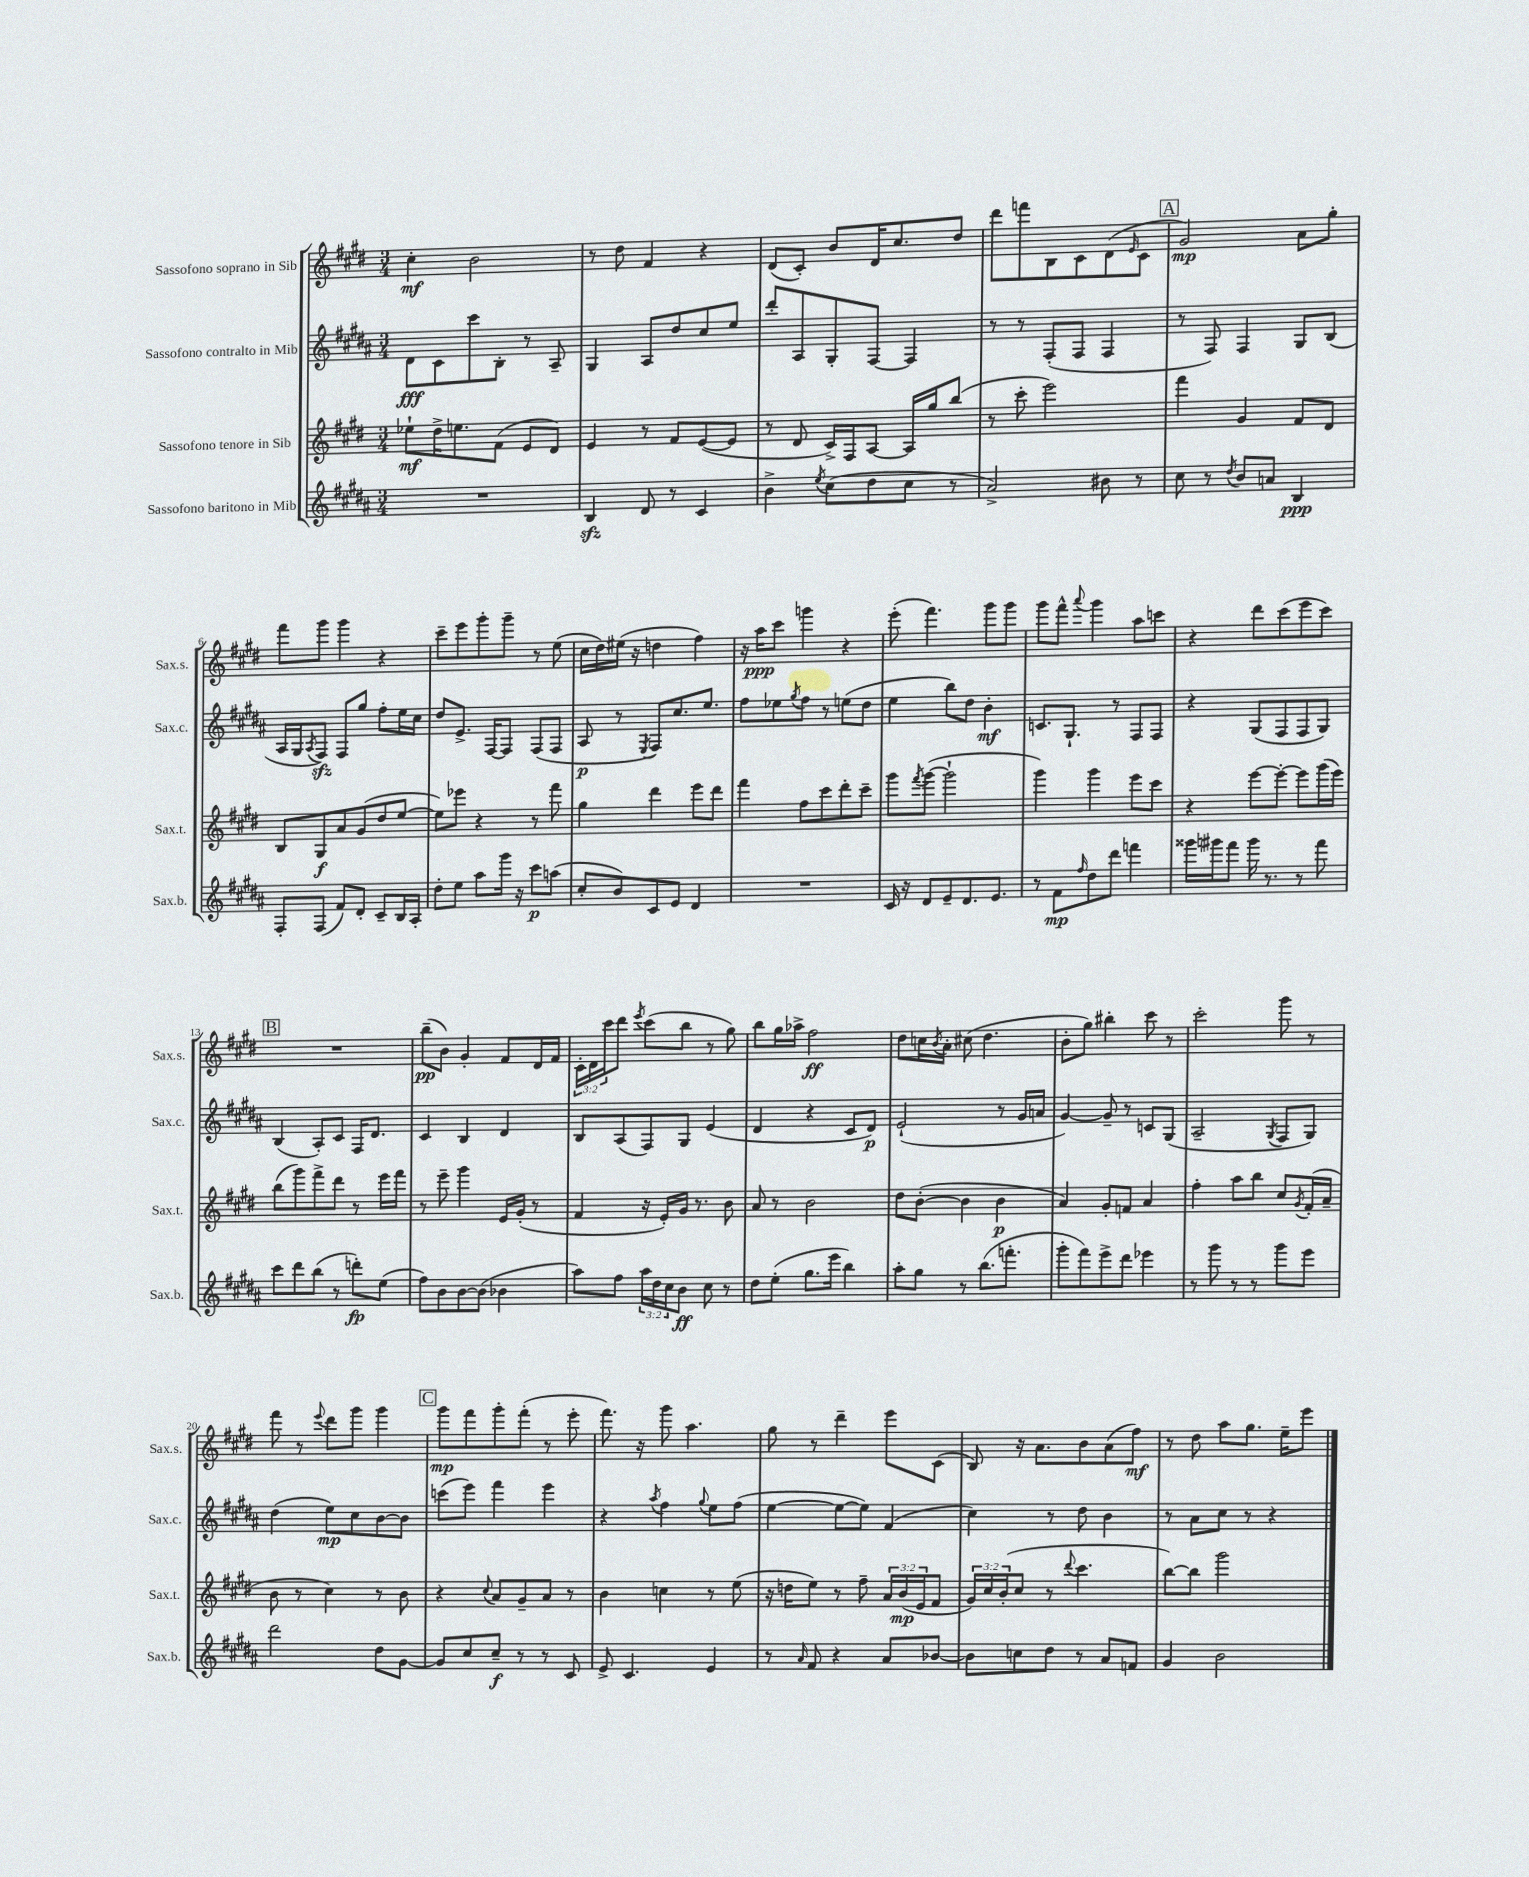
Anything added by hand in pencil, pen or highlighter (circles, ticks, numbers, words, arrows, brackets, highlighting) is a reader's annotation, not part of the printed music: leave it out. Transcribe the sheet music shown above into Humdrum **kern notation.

**kern	**dynam	**kern	**dynam	**kern	**dynam	**kern	**dynam
*part4	*part4	*part3	*part3	*part2	*part2	*part1	*part1
*staff4	*staff4	*staff3	*staff3	*staff2	*staff2	*staff1	*staff1
*I"Sassofono baritono in Mib	*	*I"Sassofono tenore in Sib	*	*I"Sassofono contralto in Mib	*	*I"Sassofono soprano in Sib	*
*I'Sax.b.	*	*I'Sax.t.	*	*I'Sax.c.	*	*I'Sax.s.	*
*clefG2	*	*clefG2	*	*clefG2	*	*clefG2	*
*k[f#c#g#d#a#]	*	*k[f#c#g#d#]	*	*k[f#c#g#d#a#]	*	*k[f#c#g#d#]	*
*M3/4	*	*M3/4	*	*M3/4	*	*M3/4	*
=1	=1	=1	=1	=1	=1	=1	=1
2.r	.	8ee-X`\L	mf	8d#\L	fff	4cc#'\	mf
.	.	16dd#^\K	.	8c#\	.	.	.
.	.	8.een\	.	.	.	.	.
.	.	.	.	8ccc#\	.	2b\	.
.	.	(8f#\J	.	8B'\J	.	.	.
.	.	8e/L	.	8r	.	.	.
.	.	8d#/J)	.	8A#~/	.	.	.
=2	=2	=2	=2	=2	=2	=2	=2
4Bzz/	.	4e/	.	4G#/	.	8r	.
.	.	.	.	.	.	8dd#\	.
8d#/	.	8r	.	8A#/L	.	4f#/	.
8r	.	8f#/L	.	8dd#/	.	.	.
4c#/	.	([8e/	.	8cc#/	.	4r	.
.	.	8e/J]	.	8ee/J	.	.	.
=3	=3	=3	=3	=3	=3	=3	=3
4b^\	.	8r	.	8ddd#'/L	.	(8d#/L	.
.	.	8d#/	.	8A#/	.	8c#'/J)	.
8qee/	.	.	.	.	.	.	.
(8cc#\L	.	16c#^/LL)	.	8G#'/	.	8b/L	.
.	.	16F#/J	.	.	.	.	.
8dd#\	.	[8A/J	.	[8F#/J	.	16d#/K	.
.	.	.	.	.	.	8.cc#/	.
8cc#\J	.	16A/LL]	.	4F#/]	.	.	.
.	.	16gg#/J	.	.	.	.	.
8r	.	(8bb/J	.	.	.	8dd#/J	.
=4	=4	=4	=4	=4	=4	=4	=4
2a#^/)	.	8r	.	8r	.	8ddd#\L	.
.	.	8ccc#'\	.	8r	.	8fffn\	.
.	.	2eee\)	.	(8F#'/L	.	8B\	.
.	.	.	.	8F#/J	.	8c#\	.
8b#X\	.	.	.	4F#/	.	(8d#\	.
.	.	.	.	.	.	16qqe/	.
8r	.	.	.	.	.	8c#\J	.
!!LO:REH:place=s1:t=A
=5	=5	=5	=5	=5	=5	=5	=5
8cc#\	.	4fff#\	.	8r	.	2g#/)	mp
8r	.	.	.	8F#/)	.	.	.
8qdd#/	.	.	.	.	.	.	.
8b/L	.	4g#/	.	4F#/	.	.	.
8an/J	.	.	.	.	.	.	.
4B/	ppp	8f#/L	.	8G#/L	.	8a\L	.
.	.	8d#/J	.	(8B/J	.	8gg#'\J	.
!!LO:LB:g=z
=6	=6	=6	=6	=6	=6	=6	=6
8F#'/L	.	8B/L	.	16A#/LL	.	8fff#\L	.
.	.	.	.	16G#/J	.	.	.
.	.	.	.	8qA#/	.	.	.
(8F#/J	.	8G#/	f	8F#zz/J)	.	8ggg#\J	.
8f#/L)	.	8a/	.	8F#/L	.	4ggg#\	.
8d#'/J	.	(8g#/	.	8gg#/J	.	.	.
8c#~/L	.	8dd#/	.	8ff#'\L	.	4r	.
16B/L	.	[8ee/J	.	16ee\L	.	.	.
16A#'/JJ	.	.	.	16cc#\JJ	.	.	.
=7	=7	=7	=7	=7	=7	=7	=7
8dd#'\L	.	8ee\L])	.	8dd#/L	.	8ccc#~\L	.
8ee\J	.	8eee-X\J	.	8.e^/J	.	8eee\	.
8aa#\L	.	4r	.	.	.	8ggg#'\	.
.	.	.	.	[16F#/KL	.	.	.
16ggg#\Jk	.	.	.	8F#/J]	.	8ggg#~\J	.
16r	.	.	.	.	.	.	.
8ccc#\L	p	8r	.	(8F#/L	.	8r	.
(8aan\J	.	8fff#\	.	8F#/J	.	(8ee\	.
=8	=8	=8	=8	=8	=8	=8	=8
8cc#'/L	.	4gg#\	.	8A#/	p	16cc#\LL	.
.	.	.	.	.	.	16dd#\)	.
8b/)	.	.	.	8r	.	(16ee#X\JJ	.
.	.	.	.	.	.	16r	.
.	.	.	.	8qE/	.	.	.
8c#/	.	4ddd#\	.	8F#/L)	.	4ddn\	.
8e/J	.	.	.	8.cc#/	.	.	.
4d#/	.	8eee\L	.	.	.	4ff#\)	.
.	.	.	.	8.ee/J	.	.	.
.	.	8ddd#\J	.	.	.	.	.
=9	=9	=9	=9	=9	=9	=9	=9
2.r	.	4fff#\	.	8ff#\L	.	16r	.
.	.	.	.	.	.	16aa\KL	ppp
.	.	.	.	8ee-X\	.	8ccc#\J	.
.	.	.	.	8qgg#/	.	.	.
.	.	8ff#\L	.	8ff#\J	.	4gggn\	.
.	.	8ccc#\	.	8r	.	.	.
.	.	8ddd#'\	.	(8een\L	.	4r	.
.	.	8ccc#~\J	.	8dd#\J	.	.	.
=10	=10	=10	=10	=10	=10	=10	=10
16c#/	.	8ggg#\L	.	4ee\	.	(8eee'\	.
16r	.	.	.	.	.	.	.
.	.	8qfff#/	.	.	.	.	.
8d#/L	.	([8ggg#\J	.	.	.	4.fff#\)	.
8e~/	.	2ggg#`\]	.	8bb\L)	.	.	.
8.d#/	.	.	.	8dd#\J	.	.	.
.	.	.	.	4b'\	mf	8ggg#\L	.
8.e/J	.	.	.	.	.	.	.
.	.	.	.	.	.	8ggg#\J	.
=11	=11	=11	=11	=11	=11	=11	=11
8r	.	4ggg#\)	.	8.cn/L	.	8ggg#\L	.
8f#\L	mp	.	.	.	.	8fff#^^\J	.
.	.	.	.	8.G#`/J	.	.	.
16qqff#/	.	.	.	.	.	8qqaaa/	.
8dd#\	.	4ggg#\	.	.	.	4ggg#\	.
8ddd#\J	.	.	.	8r	.	.	.
4fffn\	.	8eee\L	.	8F#/L	.	8aa\L	.
.	.	8ccc#\J	.	8F#/J	.	8cccn\J	.
=12	=12	=12	=12	=12	=12	=12	=12
16ggg##X\LL	.	4r	.	4r	.	4r	.
16ggg#X\J	.	.	.	.	.	.	.
8fff#\J	.	.	.	.	.	.	.
16ggg#\	.	[8eee\L	.	(8G#/L	.	8ddd#\L	.
8.r	.	.	.	.	.	.	.
.	.	8eee'\J_	.	8F#/	.	(8ccc#\	.
8r	.	8eee\L]	.	8F#/	.	8eee\	.
8fff#\	.	(16ggg#\L	.	8G#/J)	.	8ccc#\J)	.
.	.	16eee\JJ)	.	.	.	.	.
!!LO:LB:g=z
!!LO:REH:place=s1:t=B
=13	=13	=13	=13	=13	=13	=13	=13
8ccc#\L	.	(8bb\L	.	(4B/	.	2.r	.
8ddd#\	.	8ggg#\)	.	.	.	.	.
(8bb\J	.	8fff#^\	.	8A#'/L)	.	.	.
8r	.	8ddd#\J	.	8c#/J	.	.	.
8dddn'\L)	fp	8r	.	16F#/KL	.	.	.
.	.	.	.	8.d#/J	.	.	.
(8ee\J	.	16eee\LL	.	.	.	.	.
.	.	16fff#\JJ	.	.	.	.	.
=14	=14	=14	=14	=14	=14	=14	=14
8ff#\L)	.	8r	.	4c#/	.	(8bb~\L	pp
8b\	.	8eee~\	.	.	.	8b\J)	.
[8b\	.	4ggg#\	.	4B/	.	4g#'/	.
(8b\J]	.	.	.	.	.	.	.
4b-X\	.	16e/LL	.	4d#/	.	8f#/L	.
.	.	(16g#'/JJ	.	.	.	.	.
.	.	8r	.	.	.	16d#/L	.
.	.	.	.	.	.	16f#/JJ	.
=15	=15	=15	=15	=15	=15	=15	=15
8aa#\L)	.	4f#/	.	8B/L	.	24c#'\LL	.
.	.	.	.	.	.	24d#\	.
.	.	.	.	.	.	24ccc#\J	.
8ff#\J	.	.	.	(8A#/	.	8ddd#\J	.
.	.	.	.	.	.	8qeee/	.
24aa#\LL	.	16r	.	8F#/)	.	(8ccc#\L	.
24dd#\	.	.	.	.	.	.	.
.	.	16e'/LL)	.	.	.	.	.
24cc#\J	.	.	.	.	.	.	.
8b\J	ff	16g#/JJ	.	8G#/J	.	8bb\J	.
.	.	8.r	.	.	.	.	.
8cc#\	.	.	.	(4e/	.	8r	.
8r	.	8b\	.	.	.	8gg#\)	.
=16	=16	=16	=16	=16	=16	=16	=16
8dd#\L	.	8a/	.	4d#/	.	8bb\L	.
(8ee'\J	.	8r	.	.	.	16gg#\L	.
.	.	.	.	.	.	16aa-X^\JJ	.
8.gg#\L	.	2b\	.	4r	.	2ff#\	ff
16eee\Jk	.	.	.	.	.	.	.
4bb\)	.	.	.	8c#/L	.	.	.
.	.	.	.	8d#/J)	p	.	.
=17	=17	=17	=17	=17	=17	=17	=17
8aa#'\L	.	8dd#\L	.	(2e`/	.	8dd#\L	.
8gg#\J	.	([8b'\J	.	.	.	16ccn\L	.
.	.	.	.	.	.	8qb/	.
.	.	.	.	.	.	16a'\JJ	.
8r	.	4b\]	.	.	.	(8cc#X\	.
(8.bb\L	.	.	.	.	.	4.dd#\	.
.	.	4b\	p	8r	.	.	.
8.fffn'\J	.	.	.	.	.	.	.
.	.	.	.	16g#/LL	.	.	.
.	.	.	.	16an/JJ	.	.	.
=18	=18	=18	=18	=18	=18	=18	=18
8ggg#'\L	.	4a/)	.	[4g#/)	.	8b'\L	.
8fff#\)	.	.	.	.	.	8gg#\J)	.
8eee^\	.	8g#'/L	.	8g#~/]	.	4bb#X'\	.
8ddd#\J	.	8fn/J	.	8r	.	.	.
4eee-X\	.	4a/	.	8cn/L	.	8ccc#\	.
.	.	.	.	(8G#/J	.	8r	.
=19	=19	=19	=19	=19	=19	=19	=19
8r	.	4ff#'\	.	2A#~/	.	2ccc#'\	.
8ggg#\	.	.	.	.	.	.	.
8r	.	8aa\L	.	.	.	.	.
8r	.	8bb\J	.	.	.	.	.
.	.	.	.	8qG#/	.	.	.
8ggg#\L	.	8cc#/L	.	8F#/L	.	8ggg#\	.
.	.	8qg#/	.	.	.	.	.
8eee\J	.	(16f#'/L	.	8G#/J)	.	8r	.
.	.	16a~/JJ	.	.	.	.	.
!!LO:LB:g=z
=20	=20	=20	=20	=20	=20	=20	=20
2ddd#\	.	8b\	.	(4dd#\	.	8fff#\	.
.	.	8r	.	.	.	8r	.
.	.	.	.	.	.	8qqeee/	.
.	.	4cc#\)	.	8ee\L)	mp	8ddd#\L	.
.	.	.	.	8cc#\	.	8ggg#\J	.
8dd#\L	.	8r	.	[8b\	.	4ggg#\	.
[8g#\J	.	8b\	.	8b\J]	.	.	.
!!LO:REH:place=s1:t=C
=21	=21	=21	=21	=21	=21	=21	=21
8g#/L]	.	4r	.	(8cccn\L	.	8ggg#\L	mp
8cc#/	.	.	.	8eee\J)	.	8fff#\	.
.	.	8qqcc#/	.	.	.	.	.
8cc#~/J	f	8a/L	.	4fff#\	.	8ggg#'\	.
8r	.	8g#~/	.	.	.	(8fff#'\J	.
8r	.	8a/J	.	4eee\	.	8r	.
8c#/	.	8r	.	.	.	8eee'\	.
=22	=22	=22	=22	=22	=22	=22	=22
8e^/	.	4b\	.	4r	.	8.fff#\)	.
4.c#/	.	.	.	.	.	.	.
.	.	.	.	.	.	16r	.
.	.	.	.	8qaa#/	.	.	.
.	.	4ccn\	.	4ff#\	.	8ggg#\	.
.	.	.	.	.	.	4.aa\	.
.	.	.	.	8qqgg#/	.	.	.
4e/	.	8r	.	8ee\L	.	.	.
.	.	(8ee\	.	(8ff#\J	.	.	.
=23	=23	=23	=23	=23	=23	=23	=23
8r	.	16r	.	[4ee\	.	8gg#\	.
.	.	16ddn\KL	.	.	.	.	.
16qqa#/	.	.	.	.	.	.	.
8f#/	.	8ee\J)	.	.	.	8r	.
4r	.	8r	.	8ee\L_	.	4ddd#~\	.
.	.	8ff#~\	.	8ee\J])	.	.	.
8a#/L	.	24a/LL	.	(4f#/	.	8eee\L	.
.	.	(24b/	mp	.	.	.	.
.	.	24e/J	.	.	.	.	.
[8b-X/J	.	8f#/J	.	.	.	(8c#\J	.
=24	=24	=24	=24	=24	=24	=24	=24
8b-\L]	.	24g#/LL)	.	4cc#\)	.	8B/)	.
.	.	24cc#/	.	.	.	.	.
.	.	(24b'/J	.	.	.	.	.
8ccn\	.	8cc#/J	.	.	.	16r	.
.	.	.	.	.	.	8.a\L	.
8dd#\J	.	8r	.	8r	.	.	.
.	.	8qqddd#/	.	.	.	.	.
8r	.	4.ccc#\	.	8dd#\	.	8b\	.
8a#/L	.	.	.	4b\	.	(8a\	.
8fn/J	.	.	.	.	.	8ff#\J)	mf
=25	=25	=25	=25	=25	=25	=25	=25
4g#/	.	[8bb\L)	.	8r	.	8r	.
.	.	8bb\J]	.	8a#\L	.	8dd#\	.
2b\	.	2ggg#\	.	8cc#\J	.	8aa\L	.
.	.	.	.	8r	.	8.gg#\J	.
.	.	.	.	4r	.	.	.
.	.	.	.	.	.	16ee~\KL	.
.	.	.	.	.	.	8eee\J	.
==	==	==	==	==	==	==	==
*-	*-	*-	*-	*-	*-	*-	*-
